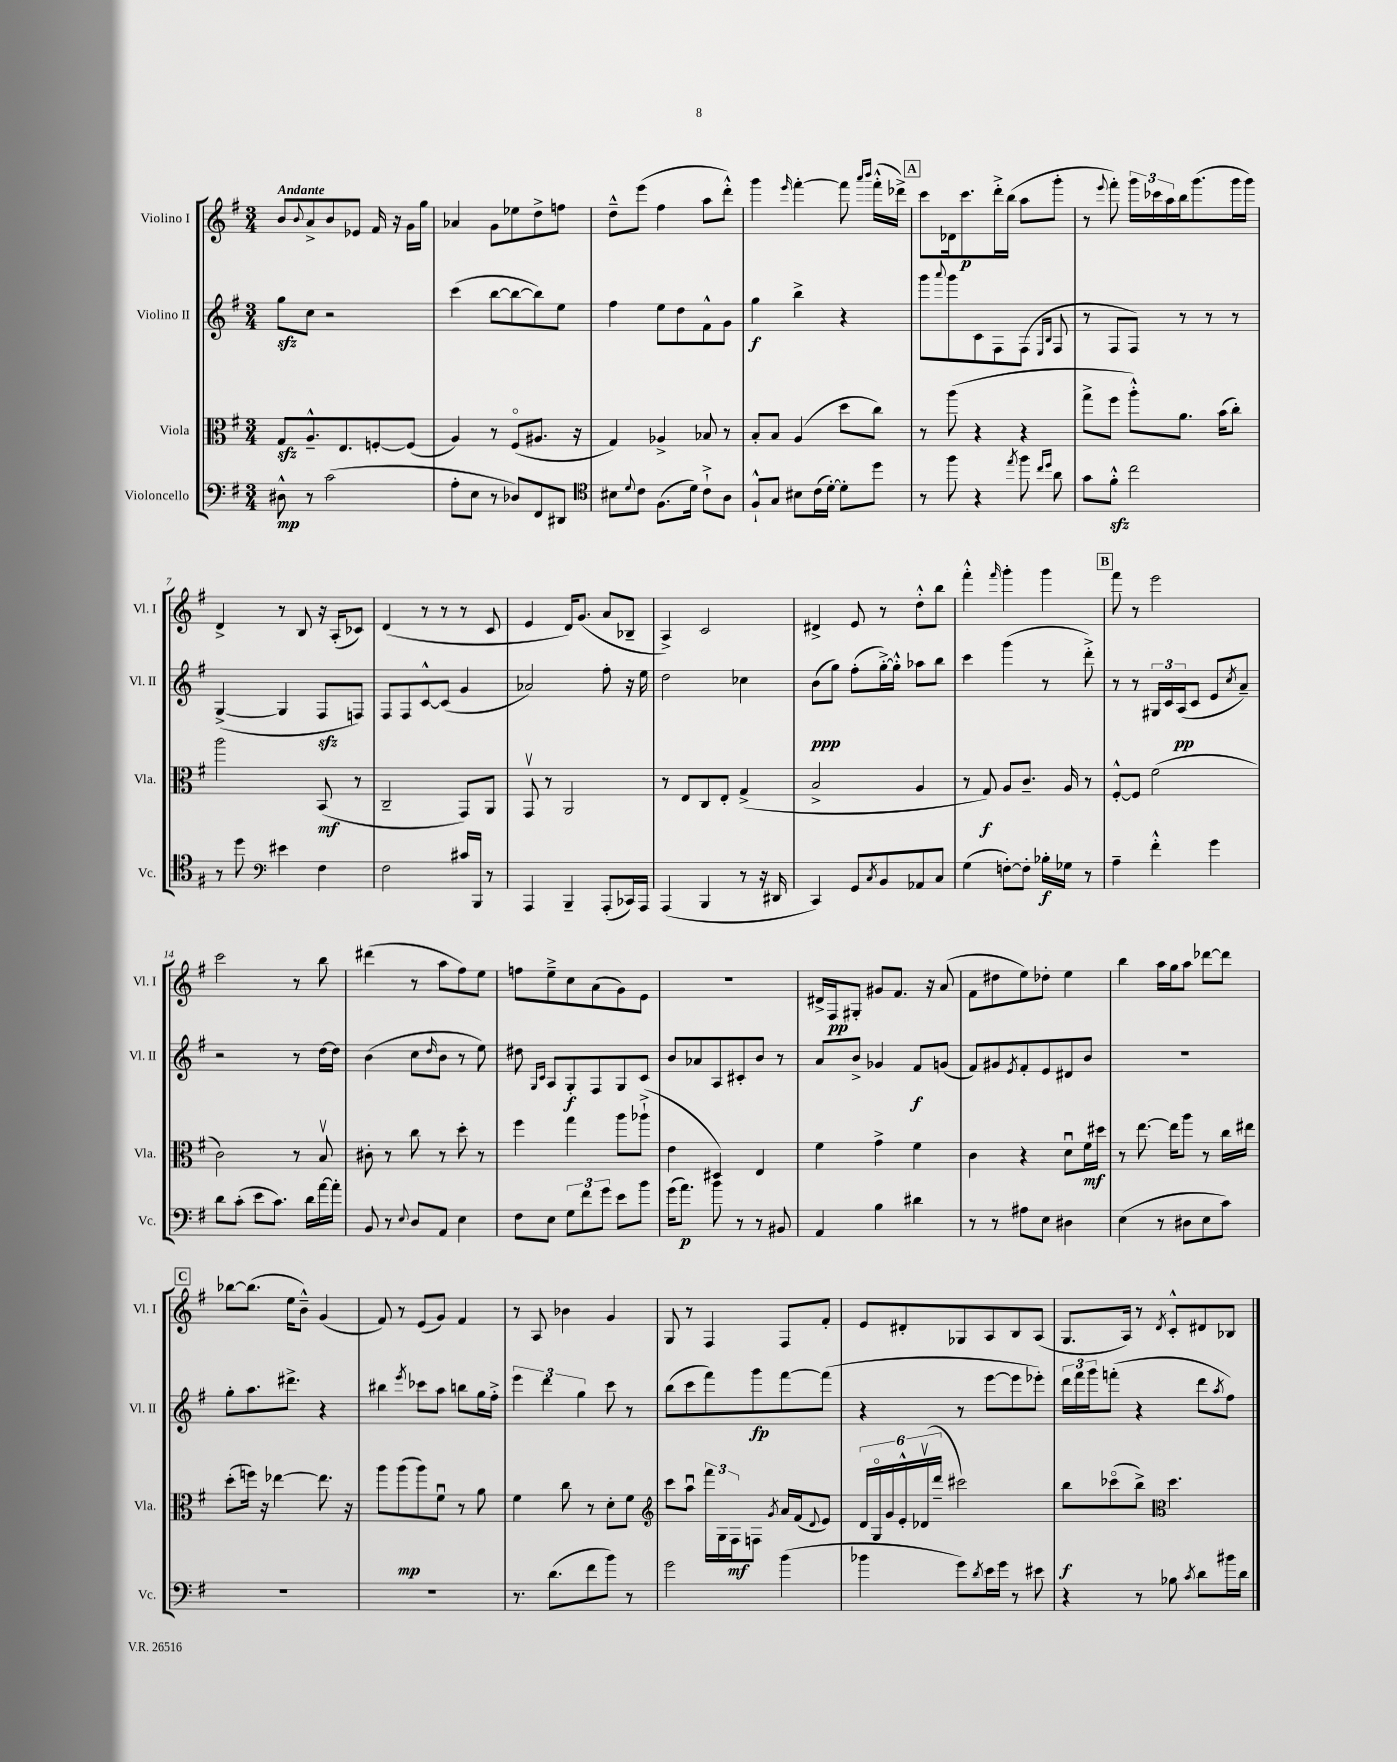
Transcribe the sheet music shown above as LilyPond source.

<<
\new StaffGroup <<
\new Staff = "s0" \with { instrumentName = "Violino I" shortInstrumentName = "Vl. I" } {
    \clef treble \key g \major \numericTimeSignature \time 3/4 \tempo "Andante"
    b'8 \appoggiatura { b'8 } a'8-> b'8 ees'8 fis'16 r16 g'16 g''16 |
    aes'4 g'8 ees''8 d''8-> f''8 |
    d''8---^ e'''8( fis''4 a''8 d'''8-.-^) |
    g'''4 \grace { e'''16 } fis'''4~-. fis'''8 \grace { a'''16 b'''16 } fis'''16-.-^( des'''16->) |
    \mark \markup { \box "A" } c'''8 des'16 c'''8.\p d'''16-.-> b''16( a''8 g'''8-. |
    r8 \appoggiatura { e'''8 } fis'''8-.) \tuplet 3/2 { g'''16 ces'''16 a''16 } b''16 g'''8.( g'''16 g'''16) |
    d'4-> r8 b8 r16 a16-.( ces'8) |
    d'4( r8 r8 r8 c'8 |
    e'4 d'16) g'8.( a'8 bes8-- |
    a4->) c'2 |
    dis'4-> e'8 r8 d''8-.-^ b''8 |
    fis'''4-.-^ \grace { fis'''16 } g'''4-. g'''4 |
    \mark \markup { \box "B" } fis'''8 r8 e'''2 |
    c'''2 r8 b''8 |
    dis'''4( r8 a''8 fis''8) e''8 |
    f''8 e''8---> c''8 a'8( g'8) e'8 |
    R2. |
    dis'16-> fis16\pp gis8-. gis'8 fis'8. r16 a'8( |
    fis'8 dis''8 e''8) des''8-. e''4 |
    b''4 a''16 g''16 a''8 des'''8~ des'''8 |
    \mark \markup { \box "C" } bes''8~ bes''8.( e''16 b'8---^) g'4( |
    fis'8) r8 e'8( g'8) fis'4 |
    r8 a8 bes'4 g'4 |
    g8 r8 fis4 fis8 fis'8-. |
    e'8 dis'8-. ges8 a8 b8 a8( |
    g8. a16) r8 \acciaccatura { d'8 } c'8-.-^ dis'8 bes8 \bar "|." |
}
\new Staff = "s1" \with { instrumentName = "Violino II" shortInstrumentName = "Vl. II" } {
    \clef treble \key g \major \numericTimeSignature \time 3/4
    g''8\sfz c''8 r2 |
    c'''4( b''8~ b''8~ b''8) e''8 |
    fis''4 e''8 d''8 fis'8-^ g'8 |
    g''4\f b''4-> r4 |
    \mark \markup { \box "A" } g'''8 \appoggiatura { a'''8 } g'''8 c'8 fis8 fis8( \grace { e16 b16 } fis8 |
    r8 fis8 fis8) r8 r8 r8 |
    g4~->( g4 fis8\sfz f8) |
    fis8 fis8 c'8~-^ c'8( g'4 |
    aes'2) fis''8-. r16 e''16 |
    d''2 ces''4 |
    b'8\ppp( g''8) fis''8-.( g''16~-.->) g''16-.-^ aes''8 b''8 |
    c'''4 g'''4( r8 d'''8-.->) |
    \mark \markup { \box "B" } r8 r8 \tuplet 3/2 { gis16 c'16 a16\pp( } c'8 e'8 \acciaccatura { c''8 } a'8--) |
    r2 r8 d''16~ d''16 |
    b'4( c''8 \grace { d''16 } b'8 r8 e''8) |
    dis''8 \grace { g16 c'16 } a8 g8-.\f fis8 g8 c'8 |
    b'8 aes'8 a8 cis'8-. b'8 r8 |
    a'8 b'8-> ges'4 fis'8\f g'8( |
    fis'8) gis'8 \acciaccatura { e'8 } fis'8-. e'8 dis'8 b'8 |
    R2. |
    \mark \markup { \box "C" } g''8-. a''8. dis'''8.-> r4 |
    bis''4 \acciaccatura { e'''8 } ces'''8 a''8 b''8 g''16 fis''16-.-> |
    \tuplet 3/2 { e'''4 d'''4 g''4 } c'''8 r8 |
    b''8( c'''8 fis'''8) g'''8\fp fis'''8~ fis'''8( |
    r4 r8 e'''8~ e'''8 ees'''8-.) |
    \tuplet 3/2 { d'''16 fis'''16 g'''16 } f'''8-.( r4 d'''8 \acciaccatura { a''8 } fis''8) \bar "|." |
}
\new Staff = "s2" \with { instrumentName = "Viola" shortInstrumentName = "Vla." } {
    \clef alto \key g \major \numericTimeSignature \time 3/4
    g8\sfz a8.---^ e8. f8~-. f8( |
    a4) r8 fis8\flageolet( ais8. r16 |
    g4) aes4-> bes8 r8 |
    b8-. b8 a4( d''8 c''8) |
    \mark \markup { \box "A" } r8 a''8( r4 r4 |
    g''8-> fis''8 a''8-.-^) a'8. b'16( c''8-.) |
    a''2 b,8\mf( r8 |
    c2-- g,8) a,8 |
    g,8\upbow r8 a,2 |
    r8 e8 c8 e8-. g4->( |
    b2-> a4 |
    r8 g8\f) a8 c'8.-- a16 r8 |
    \mark \markup { \box "B" } fis8~-.-^ fis8 fis'2( |
    c'2) r8 b8\upbow |
    cis'8-. r8 c''8 r8 d''8-. r8 |
    fis''4 g''4 a''8 aes''8-!->( |
    e'4 dis4) e4 |
    fis'4 g'4-> fis'4 |
    c'4 r4 d'8\downbow fis'16\mf dis''16 |
    r8 e''8.~ e''16 a''8 r8 c''16 eis''16 |
    \mark \markup { \box "C" } d''8-.( f''16) r16 ees''4~ ees''8. r16 |
    a''8 a''8\mp( a''8) fis'8\downbow r8 a'8 |
    fis'4 c''8 r8 d'8-. fis'8 |
    \clef treble c'''8 a''8\downbow \tuplet 3/2 { fis'''16 g16 fis16\mf } f8 \acciaccatura { g'8 } a'16 fis'16( \appoggiatura { d'8 } e'8) |
    \tuplet 6/4 { d'16 g16\flageolet g'16 e'16-.-^ des'16\upbow( d'''16-- } cis'''2) |
    b''8\f ces'''8\flageolet( b''8->) \clef alto d''4. \bar "|." |
}
\new Staff = "s3" \with { instrumentName = "Violoncello" shortInstrumentName = "Vc." } {
    \clef bass \key g \major \numericTimeSignature \time 3/4
    dis8-^\mp r8 c'2( |
    a8-. e8 r8 des8) fis,8 dis,8 |
    \clef tenor bis8 \appoggiatura { d'8 } c'8 fis8.( d'16) c'8-!-> a8 |
    fis8-!-^ g8 bis8 c'16( d'16~-.) d'8-. d''8 |
    \mark \markup { \box "A" } r8 fis''8 r4 \acciaccatura { e''8 } fis''8 \grace { c''16 d''16 } a'8 |
    g'8 fis'8-.-^\sfz c''2 |
    r8 d''8 \clef bass eis'4 fis4 |
    fis2 cis'16 b,,16 r8 |
    a,,4 b,,4-- a,,8-.( ces,16) a,,16 |
    a,,4( b,,4 r8 r16 dis,16 |
    c,4) g,8 \acciaccatura { c8 } b,8 aes,8 c8 |
    g4( f8~-.) f8-. bes16-.\f ges16 r8 |
    \mark \markup { \box "B" } a4-- fis'4-.-^ g'4 |
    d'8 c'8-.( e'8 c'8.) d'16 a'16~ a'16-. |
    b,8 r8 \appoggiatura { e8 } d8 a,8 e4 |
    fis8 e8 \tuplet 3/2 { g8 fis'8 g'8 } e'8 b'8 |
    g'16( a'8.\p) b'8 r8 r8 bis,8 |
    a,4 b4 dis'4 |
    r8 r8 ais8 e8 dis4 |
    e4( r8 dis8 e8 c'8) |
    \mark \markup { \box "C" } R2. |
    R2. |
    r8. d'8.( fis'8 b'8) r8 |
    g'2 b'4( |
    bes'4 g'8) \acciaccatura { d'8 } e'16 g'16 r8 eis'8 |
    r4 r8 bes8 \acciaccatura { c'8 } d'8 bis'16 d'16 \bar "|." |
}
>>
>>
